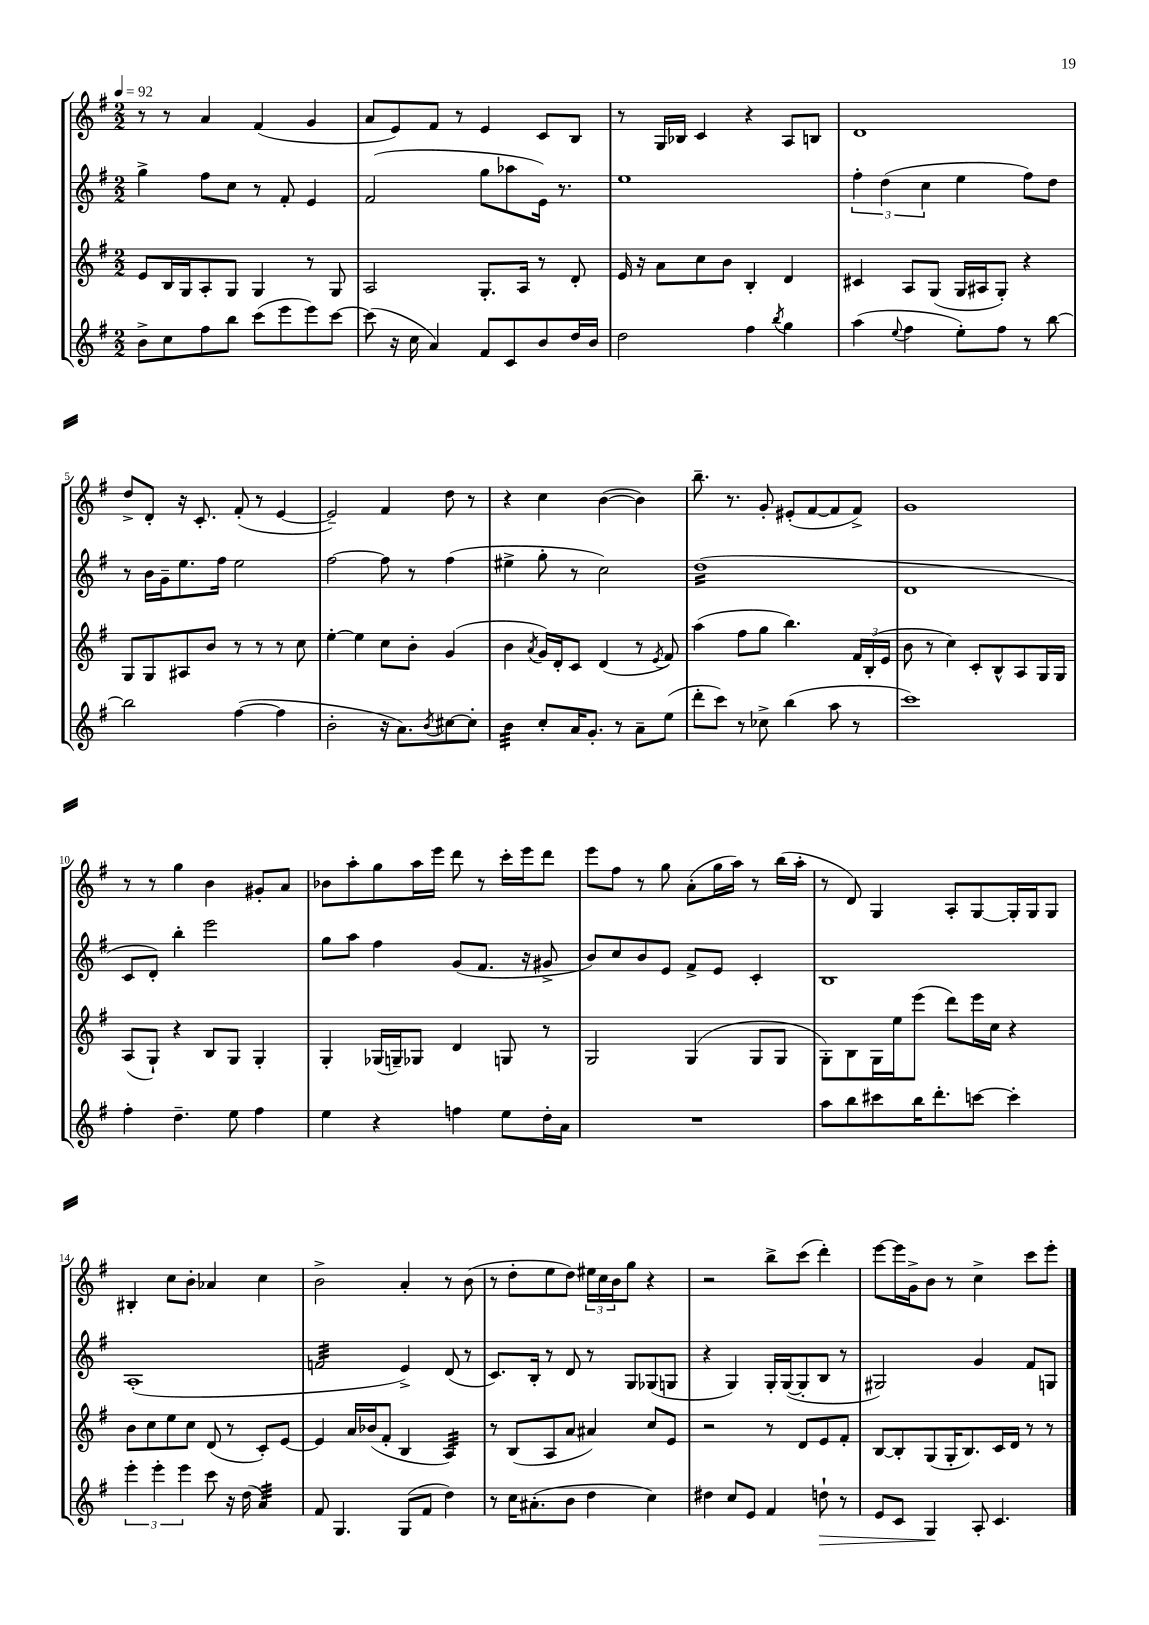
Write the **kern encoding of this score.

**kern	**kern	**kern	**kern
*staff4	*staff3	*staff2	*staff1
*clefG2	*clefG2	*clefG2	*clefG2
*k[f#]	*k[f#]	*k[f#]	*k[f#]
*M2/2	*M2/2	*M2/2	*M2/2
*MM92	*MM92	*MM92	*MM92
8b^\L	8e/L	4gg^\	8r
8cc\	16B/L	.	8r
.	16G/J	.	.
8ff#\	8A'/	8ff#\L	4a/
8bb\J	8G/J	8cc\J	.
(8ccc\L	4G/	8r	(4f#/
8eee\	.	8f#'/	.
8eee\)	8r	4e/	4g/
[8ccc\J	8G/	.	.
=	=	=	=
(8ccc\]	2A/	(2f#/	8a/L
16r	.	.	8e/)
16cc\	.	.	.
4a/)	.	.	8f#/J
.	.	.	8r
8f#/L	8.G'/L	8gg\L	4e/
8c/	.	8aa-\	.
.	16A/Jk	.	.
8b/	8r	16e\Jk)	8c/L
.	.	8.r	.
16dd/L	8d'/	.	8B/J
16b/JJ	.	.	.
=	=	=	=
2dd\	16e/	1ee	8r
.	16r	.	.
.	8a\L	.	16G/LL
.	.	.	16B-/JJ
.	8cc\	.	4c/
.	8b\J	.	.
4ff#\	4B'/	.	4r
8qbb/	.	.	.
4gg\	4d/	.	8A/L
.	.	.	8B/J
=	=	=	=
(4aa\	4c#/	6ff#'\	1d
.	.	(6dd\	.
8qqee/	.	.	.
4ff#\	8A/L	.	.
.	.	6cc\	.
.	(8G/J	.	.
8ee'\L)	16G/LL	4ee\	.
.	16A#/J	.	.
8ff#\J	8G'/J)	.	.
8r	4r	8ff#\L)	.
[8bb\	.	8dd\J	.
=	=	=	=
2bb\]	8G/L	8r	8dd^/L
.	8G/	16b\LL	8d'/J
.	.	16g~\J	.
.	8A#/	8.ee\	16r
.	.	.	8.c'/
.	8b/J	.	.
.	.	16ff#\Jk	.
([4ff#\	8r	2ee\	(8f#'/
.	8r	.	8r
4ff#\]	8r	.	[4e/
.	8cc\	.	.
=	=	=	=
2b'\	[4ee'\	[2ff#\	2e~/])
.	4ee\]	.	.
16r	8cc\L	8ff#\]	4f#/
8.a\L)	.	.	.
.	8b'\J	8r	.
8qb/	.	.	.
[8cc#\	(4g/	(4ff#\	8dd\
8cc#'\]J	.	.	8r
=	=	=	=
4b\	4b\	4ee#^\	4r
.	8qa/	.	.
8cc'/L	16g/LL)	8gg'\	4cc\
.	16d'/J	.	.
16a/K	8c/J	8r	.
8.g'/J	.	.	.
.	(4d/	2cc\)	([4b\
8r	.	.	.
8a~\L	8r	.	4b\])
.	8qe/	.	.
(8ee\J	8f#/)	.	.
=	=	=	=
8ddd'\L	(4aa\	(1dd	8.bb~\
8ccc\J)	.	.	.
.	.	.	8.r
8r	8ff#\L	.	.
8cc-^\	8gg\J	.	8g'/
(4bb\	4.bb\)	.	(8e#'/L
.	.	.	[8f#/
8aa\	.	.	8f#/]
8r	24f#/LL	.	8f#^/J)
.	(24B'/	.	.
.	24e/JJ	.	.
=	=	=	=
1ccc)	8b\	1d	1g
.	8r	.	.
.	4cc\)	.	.
.	8c'/L	.	.
.	8B^^/	.	.
.	8A/	.	.
.	16G/L	.	.
.	16G/JJ	.	.
=	=	=	=
4ff#'\	(8A/L	8c/L	8r
.	8G`/J)	8d'/J)	8r
4.dd~\	4r	4bb'\	4gg\
.	8B/L	2eee\	4b\
8ee\	8G/J	.	.
4ff#\	4G'/	.	8g#'/L
.	.	.	8a/J
=	=	=	=
4ee\	4G'/	8gg\L	8b-\L
.	.	8aa\J	8aa'\
4r	(16G-/LL	4ff#\	8gg\
.	16G~/J)	.	.
.	8G-/J	.	16aa\L
.	.	.	16eee\JJ
4ff\	4d/	(8g/L	8ddd\
.	.	8.f#/J	8r
8ee\L	8G/	.	16ccc'\LL
.	.	16r	16eee\J
16dd'\L	8r	8g#^/	8ddd\J
16a\JJ	.	.	.
=	=	=	=
1r	2G/	8b/L)	8eee\L
.	.	8cc/	8ff#\J
.	.	8b/	8r
.	.	8e/J	8gg\
.	(4G/	8f#^/L	(8a'\L
.	.	8e/J	16gg\L
.	.	.	16aa\JJ)
.	8G/L	4c'/	8r
.	8G/J	.	(16bb\LL
.	.	.	16aa'\JJ
=	=	=	=
8aa\L	8G'\L)	1B	8r
8bb\	8B\	.	8d/)
8ccc#\	16G\L	.	4G/
.	16ee\J	.	.
16bb\K	(8eee\J	.	.
8.ddd'\	.	.	.
.	8ddd\L)	.	8A'/L
[8ccc\J	16eee\L	.	[8G/
.	16cc\JJ	.	.
4ccc'\]	4r	.	16G'/]L
.	.	.	16G/J
.	.	.	8G/J
=	=	=	=
6eee'\	8b\L	(1A'	4B#'/
.	8cc\	.	.
6eee'\	.	.	.
.	8ee\	.	8cc\L
6eee\	.	.	.
.	8cc\J	.	8b'\J
8ccc\	(8d/	.	4a-/
16r	8r	.	.
(16dd\	.	.	.
4a/)	8c'/L)	.	4cc\
.	[8e/J	.	.
=	=	=	=
8f#/	4e/]	2f/	2b^\
4.G/	.	.	.
.	16a/LL	.	.
.	(16b-/J	.	.
.	8f#'/J	.	.
(8G/L	4B/	4e^/)	4a'/
8f#/J	.	.	.
4dd\)	4A/)	(8d/	8r
.	.	8r	(8b\
=	=	=	=
8r	8r	8.c/L)	8r
16cc\LK	(8B/L	.	8dd'\L
(8.a#'\	.	16B'/Jk	.
.	8A/	8r	8ee\
8b\J	8a/J	8d/	8dd\J)
4dd\	4a#/)	8r	24ee#\LL
.	.	.	24cc\
.	.	.	24b\J
.	.	8G/L	8gg\J
4cc\)	8cc/L	(8G-/	4r
.	8e/J	8G/J	.
=	=	=	=
4dd#\	2r	4r	2r
8cc/L	.	4G/)	.
8e/J	.	.	.
4f#/	8r	16G'/LL	8bb^\L
.	.	([16G/J	.
.	8d/L	8G'/]	(8ccc\J
8dd`\	8e/	8B/J	4ddd'\)
8r	8f#'/J	8r	.
=	=	=	=
8e/L	[8B/L	2G#/)	[8eee\L
8c/J	8B'/]	.	16eee\]L
.	.	.	16g^\J
4G/	(8G/	.	8b\J
.	16G'/K	.	8r
.	8.B/)	.	.
8A'/	.	4g/	4cc^\
4.c/	16c/L	.	.
.	16d/JJ	.	.
.	8r	8f#/L	8ccc\L
.	8r	8G/J	8eee'\J
==	==	==	==
*-	*-	*-	*-
